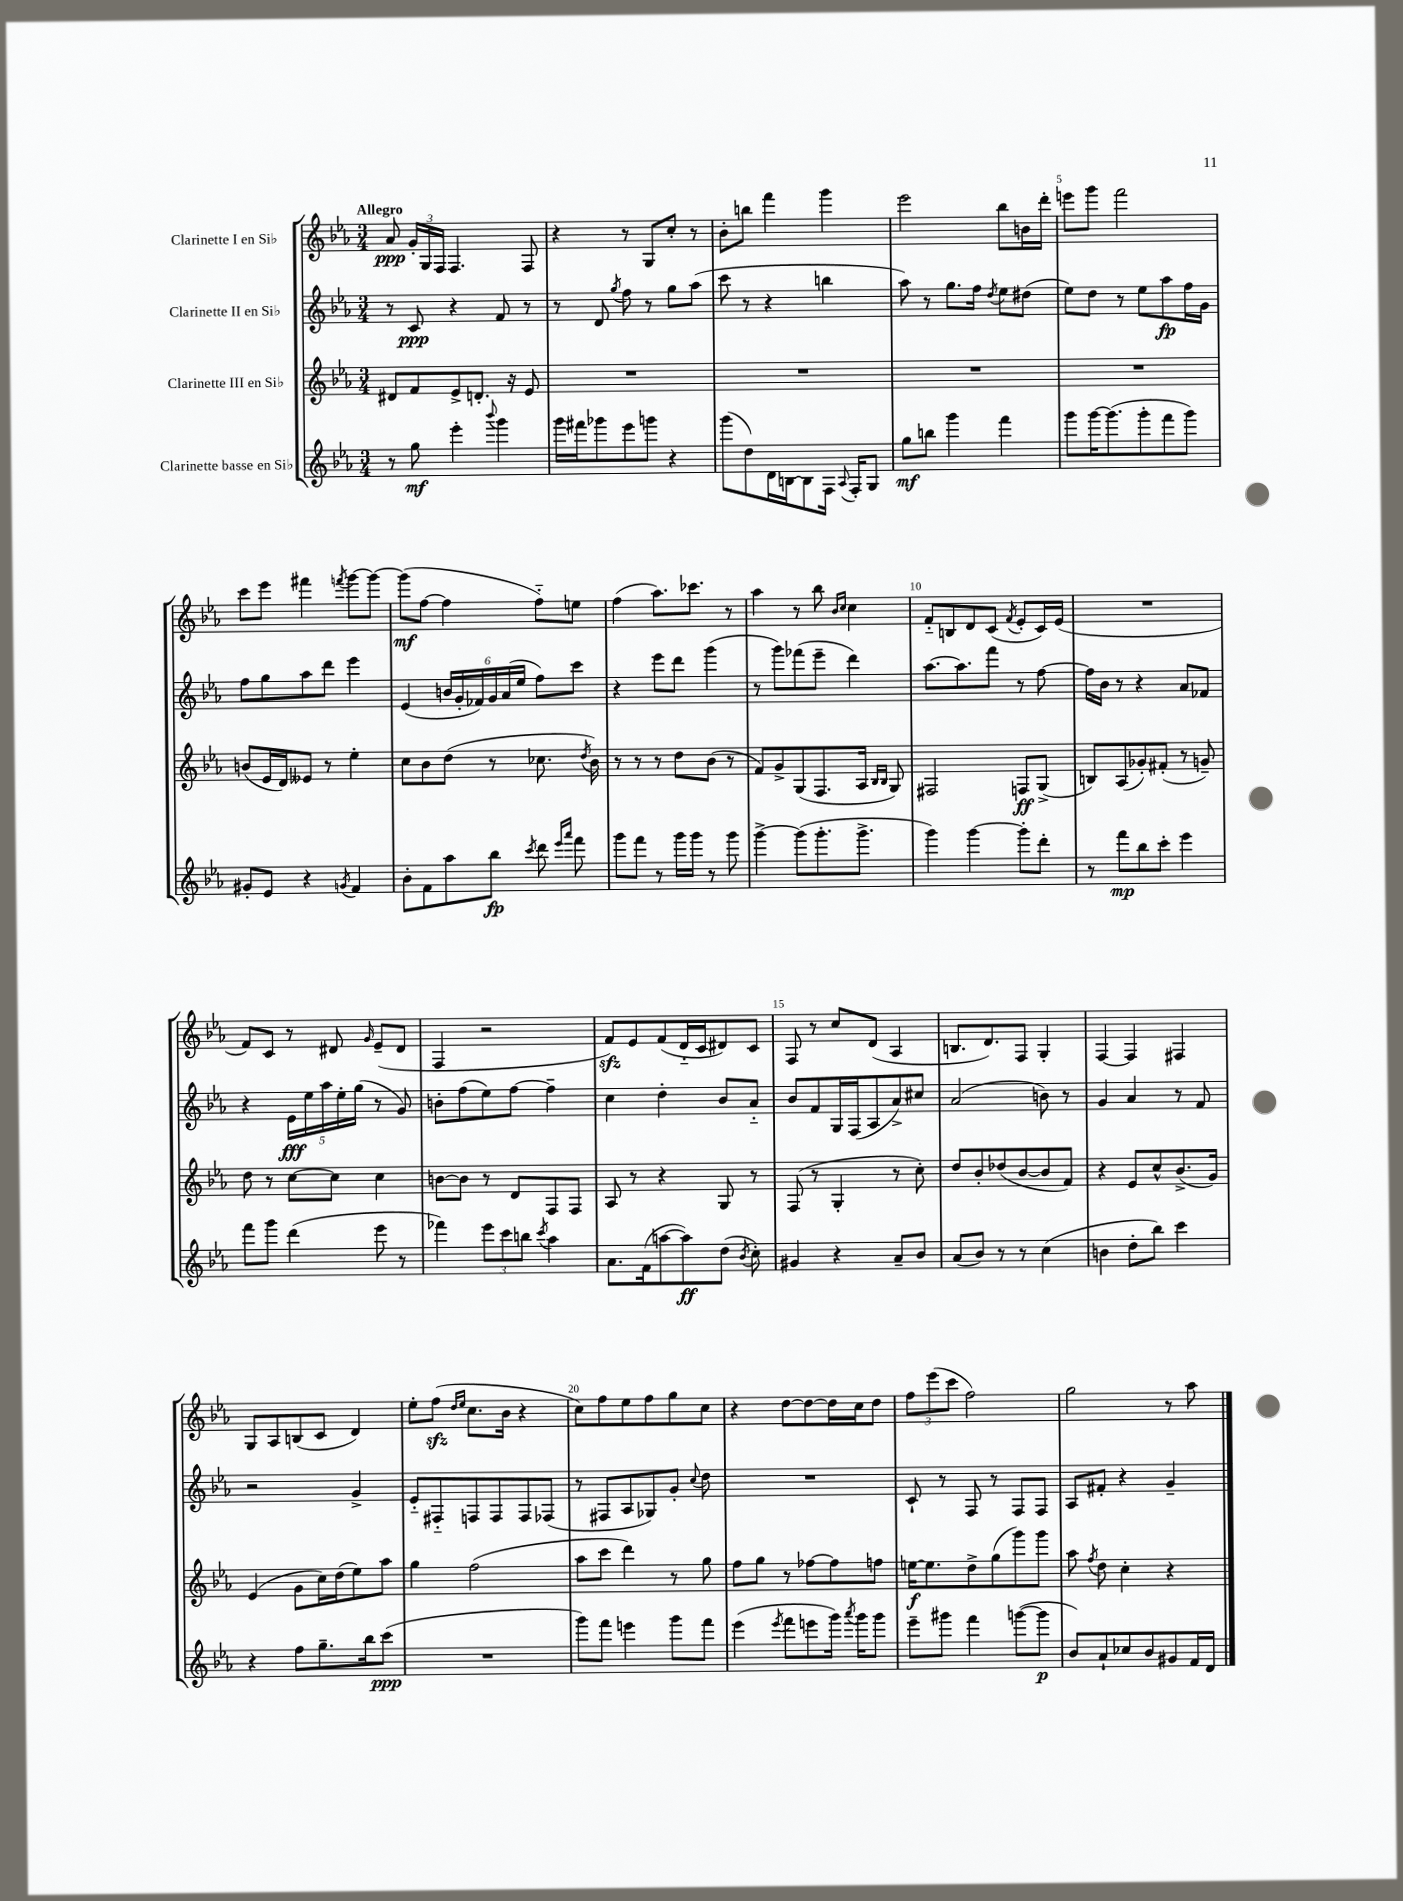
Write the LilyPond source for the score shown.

<<
\new StaffGroup <<
\new Staff = "s0" \with { instrumentName = "Clarinette I en Sib" } {
    \clef treble \key ees \major \numericTimeSignature \time 3/4 \tempo "Allegro"
    \autoBeamOff aes'8\ppp \tuplet 3/2 { g'16[-. g16 f16] } f4. f8 |
    r4 r8 g8[ c''8]-. r8 |
    bes'8[-. b''8] f'''4 g'''4 |
    ees'''2 bes''8[ b'16 d'''16]-. |
    e'''8[ g'''8] f'''2 |
    c'''8[ ees'''8] fis'''4 \acciaccatura { f'''8 } g'''8[~ g'''8]~ |
    g'''8[\mf( f''8]~ f''4 f''8[-_) e''8] |
    f''4( aes''8.[) ces'''8.] r8 |
    aes''4 r8 bes''8 \grace { bes'16[ c''16] } c''4 |
    f'8[-_ b8 d'8 c'8]( \acciaccatura { f'8 } ees'8[-. c'16) ees'16]( |
    R2. |
    f'8[) c'8] r8 dis'8 \grace { g'16 } ees'8[--( dis'8] |
    f4 r2 |
    f'8[\sfz) ees'8 f'8( d'16-_ c'16 dis'8) c'8] |
    f8 r8 c''8[ d'8]( aes4 |
    b8.[ d'8.) f8] g4-. |
    f4~ f4 fis4 |
    g8[ aes8 b8( c'8] d'4) |
    ees''8[-. f''8]\sfz( \grace { d''16[ ees''16] } c''8.[ bes'16] r4 |
    c''8[) f''8 ees''8 f''8 g''8 c''8] |
    r4 d''8[~ d''8~ d''16 c''16 d''8] |
    \tuplet 3/2 { f''8[ ees'''8( c'''8] } f''2) |
    g''2 r8 aes''8 \bar "|." |
}
\new Staff = "s1" \with { instrumentName = "Clarinette II en Sib" } {
    \clef treble \key ees \major \numericTimeSignature \time 3/4
    \autoBeamOff r8 c'8\ppp r4 f'8 r8 |
    r8 d'8 \acciaccatura { g''8 } f''8 r8 g''8[ aes''8]( |
    c'''8 r8 r4 b''4 |
    aes''8) r8 g''8.[ f''16] \acciaccatura { d''8 } ees''8[ dis''8]( |
    ees''8[) d''8] r8 ees''8[ aes''8\fp f''16 g'16] |
    f''8[ g''8 aes''8 d'''8] ees'''4 |
    ees'4( \tuplet 6/4 { b'16[ g'16-. fes'16) g'16 aes'16( ees''16] } f''8[) c'''8] |
    r4 ees'''8[ d'''8] g'''4( |
    r8 g'''8[) fes'''8( ees'''8]-- d'''4) |
    aes''8.[~ aes''8. f'''8] r8 f''8~ |
    f''16[ bes'16] r8 r4 aes'8[ fes'8] |
    r4 \tuplet 5/4 { ees'16[\fff ees''16 aes''16 ees''16-. g''16]( } r8 g'8) |
    b'8[-. f''8( ees''8) f''8]~ f''4-- |
    c''4 d''4-. bes'8[ aes'8]-_ |
    bes'8[ f'8 g16 f16( aes8 aes'8->) cis''8] |
    aes'2( b'8) r8 |
    g'4 aes'4 r8 f'8 |
    r2 g'4-> |
    ees'8[-_ fis8-_ f8 f8 f8 fes8]( |
    r8 fis8[ aes8 ges8) g'8]-. \appoggiatura { c''8 } d''8 |
    R2. |
    c'8-! r8 f8 r8 f8[ f8] |
    aes8[ fis'8]-. r4 g'4-- \bar "|." |
}
\new Staff = "s2" \with { instrumentName = "Clarinette III en Sib" } {
    \clef treble \key ees \major \numericTimeSignature \time 3/4
    \autoBeamOff dis'8[ f'8 ees'8-> d'8.]-. r16 ees'8 |
    R2. |
    R2. |
    R2. |
    R2. |
    b'8[( ees'16 d'16) eeses'8] r8 ees''4-. |
    c''8[ bes'8 d''8]( r8 ces''8. \acciaccatura { d''8 } bes'16) |
    r8 r8 r8 d''8[ bes'8]( r8 |
    f'8[) g'8-> g8( f8. aes16] \grace { bes16[ bes16] } g8) |
    fis2 f8[\ff g8]->( |
    b8[) aes8( ges'8-.) fis'8]-.( r8 g'8--) |
    d''8 r8 c''8[~ c''8] c''4 |
    b'8[~ b'8] r8 d'8[ f8 f8] |
    aes8 r8 r4 g8 r8 |
    f8( r8 g4-. r8 c''8-.) |
    d''8[ bes'8-. des''8( bes'8~ bes'8 f'8]) |
    r4 ees'8[ c''8-^ bes'8.->( g'16]) |
    ees'4( g'8[ c''16) d''16( ees''8) aes''8] |
    g''4 f''2( |
    aes''8[ c'''8] d'''4) r8 g''8 |
    f''8[ g''8] r8 fes''8[~ fes''8 f''8] |
    e''16[~\f e''8. d''8-> g''8( g'''8) g'''8] |
    aes''8 \acciaccatura { f''8 } d''8 c''4-. r4 \bar "|." |
}
\new Staff = "s3" \with { instrumentName = "Clarinette basse en Sib" } {
    \clef treble \key ees \major \numericTimeSignature \time 3/4
    \autoBeamOff r8 g''8\mf ees'''4-. \appoggiatura { bes'''8 } g'''4 |
    g'''16[ fis'''16 ges'''8 ees'''8 g'''8] r4 |
    g'''8[( d''8) d'16 b16~ b8 f16] \appoggiatura { aes8 } f16[-. g8] |
    g''8[\mf b''8] g'''4 f'''4 |
    g'''8[ g'''16~ g'''8.( g'''8-. f'''8 g'''8]) |
    gis'8[-. ees'8] r4 \acciaccatura { g'8 } f'4 |
    bes'8[-. f'8 aes''8 bes''8]\fp \acciaccatura { c'''8 } d'''8 \grace { ees'''16[ aes'''16] } f'''8 |
    g'''8[ f'''8] r8 g'''16[ g'''16] r8 g'''8 |
    g'''4~-> g'''8[( g'''8.-. g'''8.]-> |
    g'''4) g'''4~ g'''8[-. d'''8]-. |
    r8 f'''8[\mp bes''8 c'''8]-. ees'''4 |
    f'''8[ g'''8] d'''4( ees'''8 r8 |
    fes'''4) \tuplet 3/2 { ees'''8[ c'''8 b''8] } \acciaccatura { c'''8 } aes''4 |
    aes'8.[ f'16( a''8~ a''8\ff) d''8]( \acciaccatura { bes'8 } c''8-.) |
    gis'4 r4 aes'8[-- bes'8] |
    aes'8[( bes'8]) r8 r8 c''4( |
    b'4 d''8[-. bes''8]) c'''4 |
    r4 f''8[ g''8.-- bes''16 c'''8]\ppp( |
    R2. |
    g'''8[) f'''8] e'''4 g'''8[ f'''8] |
    ees'''4( \acciaccatura { ees'''8 } f'''8[ e'''8 g'''16]) \acciaccatura { aes'''8 } g'''16[ g'''8] |
    ees'''8[-- gis'''8] f'''4 g'''8[~( g'''8]\p |
    bes'8[) aes'8-! ces''8 bes'8 gis'8 f'16 d'16] \bar "|." |
}
>>
>>
\layout { \context { \Score \override BarNumber.break-visibility = ##(#f #t #t) barNumberVisibility = #(every-nth-bar-number-visible 5) } }
